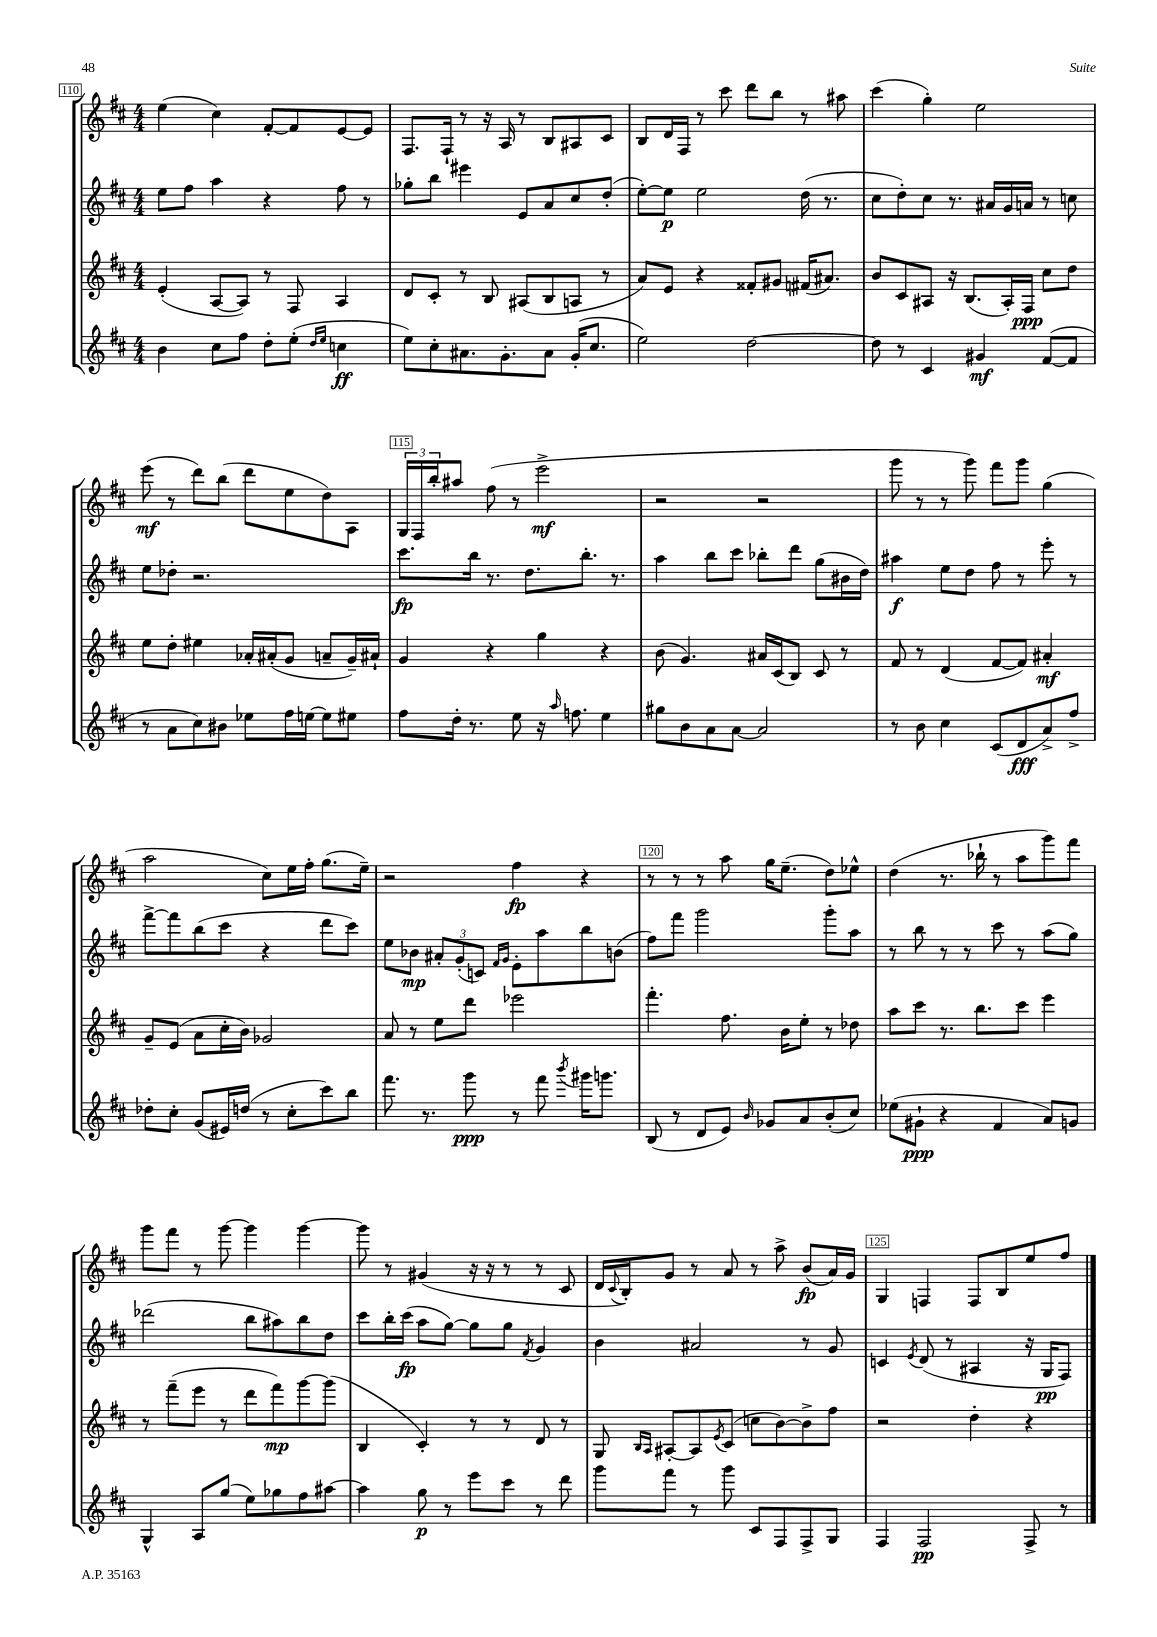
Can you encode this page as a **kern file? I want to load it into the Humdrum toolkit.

**kern	**dynam	**kern	**dynam	**kern	**dynam	**kern	**dynam
*part4	*part4	*part3	*part3	*part2	*part2	*part1	*part1
*staff4	*staff4	*staff3	*staff3	*staff2	*staff2	*staff1	*staff1
*clefG2	*	*clefG2	*	*clefG2	*	*clefG2	*
*k[f#c#]	*	*k[f#c#]	*	*k[f#c#]	*	*k[f#c#]	*
*M4/4	*	*M4/4	*	*M4/4	*	*M4/4	*
=110	=110	=110	=110	=110	=110	=110	=110
4b\	.	(4e'/	.	8ee\L	.	(4ee\	.
.	.	.	.	8ff#\J	.	.	.
8cc#\L	.	[8A/L	.	4aa\	.	4cc#\)	.
8ff#\J	.	8A/J])	.	.	.	.	.
8dd'\L	.	8r	.	4r	.	[8f#'/L	.
(8ee'\J	.	8F#/	.	.	.	8f#/]	.
16qqdd/LL	.	.	.	.	.	.	.
16qqee/JJ	.	.	.	.	.	.	.
4ccn\	ff	4A/	.	8ff#\	.	[8e/	.
.	.	.	.	8r	.	8e/J]	.
=111	=111	=111	=111	=111	=111	=111	=111
8ee\L)	.	8d/L	.	8gg-X'\L	.	8.F#/L	.
8cc#'\	.	8c#'/J	.	8bb\J	.	.	.
.	.	.	.	.	.	16F#`/Jk	.
8.a#X\	.	8r	.	4eee#X\	.	8r	.
.	.	8B/	.	.	.	16r	.
8.g'\	.	.	.	.	.	16A/	.
.	.	(8A#X/L	.	8e/L	.	8r	.
8a#\J	.	8B/	.	8a/	.	8B/L	.
(16g'/KL	.	8An/J	.	8cc#/	.	8A#X/	.
8.cc#/J	.	.	.	.	.	.	.
.	.	8r	.	(8dd'/J	.	8c#/J	.
=112	=112	=112	=112	=112	=112	=112	=112
2ee\)	.	8a/L)	.	[8ee'\L)	.	8B/L	.
.	.	8e/J	.	8ee\J]	p	16d/L	.
.	.	.	.	.	.	16F#/JJ	.
.	.	4r	.	2ee\	.	8r	.
.	.	.	.	.	.	8ccc#\	.
[2dd\	.	8f##X'/L	.	.	.	8ddd\L	.
.	.	8g#X/J	.	.	.	8bb\J	.
.	.	(16f#X/KL	.	(16dd\	.	8r	.
.	.	8.a#X/J)	.	8.r	.	.	.
.	.	.	.	.	.	8aa#X\	.
=113	=113	=113	=113	=113	=113	=113	=113
8dd\]	.	8b/L	.	8cc#\L	.	(4ccc#\	.
8r	.	8c#/	.	8dd'\)	.	.	.
4c#/	.	8A#X/J	.	8cc#\J	.	4gg'\)	.
.	.	16r	.	8.r	.	.	.
.	.	(8.B/L	.	.	.	.	.
4g#X/	mf	.	.	.	.	2ee\	.
.	.	.	.	16a#X/LL	.	.	.
.	.	16A#'/L)	.	16g/	.	.	.
.	.	16F#/JJ	ppp	16an/JJ	.	.	.
([8f#/L	.	8cc#\L	.	8r	.	.	.
8f#/J]	.	8dd\J	.	8ccn\	.	.	.
!!LO:LB:g=z
=114	=114	=114	=114	=114	=114	=114	=114
8r	.	8ee\L	.	8ee\L	.	(8eee\	mf
8a\L	.	8dd'\J	.	8dd-X'\J	.	8r	.
8cc#\)	.	4ee#X\	.	2.r	.	8ddd\L)	.
8b#X\J	.	.	.	.	.	(8bb\J	.
8ee-X\L	.	16a-X'/LL	.	.	.	8ddd\L	.
.	.	(16a#X'/J	.	.	.	.	.
16ff#\L	.	8g/J	.	.	.	8ee\	.
[16een\JJ	.	.	.	.	.	.	.
8ee\L]	.	8an~/L	.	.	.	8dd\)	.
8ee#X\J	.	16g~/L)	.	.	.	8A\J	.
.	.	16a#X`/JJ	.	.	.	.	.
=115	=115	=115	=115	=115	=115	=115	=115
8ff#\L	.	4g/	.	8.ccc#\L	fp	24G/LL	.
.	.	.	.	.	.	24F#/	.
.	.	.	.	.	.	24bb'/J	.
16dd'\Jk	.	.	.	.	.	8aa#X/J	.
8.r	.	.	.	16bb\Jk	.	.	.
.	.	4r	.	8.r	.	(8ff#\	.
8ee\	.	.	.	.	.	8r	.
.	.	.	.	8.dd\L	.	.	.
16r	.	4gg\	.	.	.	2eee^\	mf
16qqaa/	.	.	.	.	.	.	.
8.ffn\	.	.	.	.	.	.	.
.	.	.	.	8.bb'\J	.	.	.
4ee\	.	4r	.	.	.	.	.
.	.	.	.	8.r	.	.	.
=116	=116	=116	=116	=116	=116	=116	=116
8gg#X\L	.	(8b\	.	4aa\	.	2r	.
8b\	.	4.g/)	.	.	.	.	.
8a\	.	.	.	8bb\L	.	.	.
[8a\J	.	.	.	8ccc#\J	.	.	.
2a/]	.	16a#X/LL	.	8bb-X'\L	.	2r	.
.	.	(16c#/J	.	.	.	.	.
.	.	8B/J)	.	8ddd\J	.	.	.
.	.	8c#/	.	(8gg\L	.	.	.
.	.	8r	.	16b#X\L	.	.	.
.	.	.	.	16dd\JJ)	.	.	.
=117	=117	=117	=117	=117	=117	=117	=117
8r	.	8f#/	.	4aa#X\	f	8ggg\	.
8b\	.	8r	.	.	.	8r	.
4cc#\	.	(4d/	.	8ee\L	.	8r	.
.	.	.	.	8dd\J	.	8ggg\)	.
(8c#/L	.	[8f#/L	.	8ff#\	.	8fff#\L	.
8d/	fff	8f#/J])	.	8r	.	8ggg\J	.
8a^/)	.	4a#X'/	mf	8eee'\	.	(4gg\	.
8ff#^/J	.	.	.	8r	.	.	.
!!LO:LB:g=z
=118	=118	=118	=118	=118	=118	=118	=118
8dd-X'\L	.	8g~/L	.	[8fff#^\L	.	2aa\	.
8cc#'\J	.	(8e/J	.	8fff#\]	.	.	.
(8g/L	.	8a\L	.	(8bb\	.	.	.
16e#X/L)	.	16cc#'\L	.	8ccc#\J	.	.	.
(16ddn/JJ	.	16b\JJ)	.	.	.	.	.
8r	.	2g-X/	.	4r	.	8cc#\L)	.
8cc#'\L	.	.	.	.	.	16ee\L	.
.	.	.	.	.	.	16ff#'\JJ	.
8ccc#\)	.	.	.	8ddd\L	.	(8.gg\L	.
8bb\J	.	.	.	8ccc#\J)	.	.	.
.	.	.	.	.	.	16ee~\Jk)	.
=119	=119	=119	=119	=119	=119	=119	=119
8.fff#\	.	8a/	.	8ee\L	.	2r	.
.	.	8r	.	8b-X\J	mp	.	.
8.r	.	.	.	.	.	.	.
.	.	8ee\L	.	12a#X'/L	.	.	.
.	.	.	.	(12g'/	.	.	.
8ggg\	ppp	8ddd\J	.	.	.	.	.
.	.	.	.	12cn/J)	.	.	.
.	.	.	.	16qqf#/LL	.	.	.
.	.	.	.	16qqg/JJ	.	.	.
8r	.	2eee-X\	.	8e'\L	.	4ff#\	fp
8fff#\	.	.	.	8aa\	.	.	.
8qbbb/	.	.	.	.	.	.	.
16ggg#X\KL	.	.	.	8bb\	.	4r	.
8.gggn\J	.	.	.	.	.	.	.
.	.	.	.	(8bn\J	.	.	.
=120	=120	=120	=120	=120	=120	=120	=120
(8B/	.	4.fff#'\	.	8ff#\L)	.	8r	.
8r	.	.	.	8fff#\J	.	8r	.
8d/L	.	.	.	2ggg\	.	8r	.
8e/J)	.	8.ff#\	.	.	.	8aa\	.
16qqb/	.	.	.	.	.	.	.
8g-X/L	.	.	.	.	.	16gg\KL	.
.	.	16b\KL	.	.	.	(8.ee~\J	.
8a/	.	8ee'\J	.	.	.	.	.
(8b'/	.	8r	.	8ggg'\L	.	8dd\L)	.
8cc#/J)	.	8dd-X\	.	8aa\J	.	8ee-X^^\J	.
=121	=121	=121	=121	=121	=121	=121	=121
(8ee-X\L	.	8aa\L	.	8r	.	(4dd\	.
8g#X`\J	ppp	8ccc#\J	.	8bb\	.	.	.
4r	.	8.r	.	8r	.	8.r	.
.	.	.	.	8r	.	.	.
.	.	8.bb\L	.	.	.	16bb-X`\	.
4f#/	.	.	.	8ccc#\	.	8r	.
.	.	8ccc#\J	.	8r	.	8aa\L	.
8a/L)	.	4eee\	.	(8aa\L	.	8ggg\)	.
8gn/J	.	.	.	8gg\J)	.	8fff#\J	.
!!LO:LB:g=z
=122	=122	=122	=122	=122	=122	=122	=122
4G^^/	.	8r	.	(2ddd-X\	.	8ggg\L	.
.	.	(8fff#~\L	.	.	.	8fff#\J	.
8A/L	.	8eee\J	.	.	.	8r	.
(8gg/J	.	8r	.	.	.	[8ggg\	.
8ee\L)	.	8ddd\L	.	8bb\L	.	4ggg\]	.
8gg-X\	.	8fff#\)	mp	8aa#X\)	.	.	.
8ff#\	.	[8ggg\	.	8bb\	.	[4ggg\	.
[8aa#X\J	.	(8ggg\J]	.	8dd\J	.	.	.
=123	=123	=123	=123	=123	=123	=123	=123
4aa#\]	.	4B/	.	8ccc#\L	.	8ggg\]	.
.	.	.	.	16bb'\L	.	8r	.
.	.	.	.	(16ccc#\JJ	fp	.	.
8gg\	p	4c#'/)	.	8aa\L	.	(4g#X/	.
8r	.	.	.	[8gg\J)	.	.	.
8eee\L	.	8r	.	8gg\L]	.	16r	.
.	.	.	.	.	.	16r	.
8ccc#\J	.	8r	.	8gg\J	.	8r	.
.	.	.	.	8qf#/	.	.	.
8r	.	8d/	.	4g/	.	8r	.
8ddd\	.	8r	.	.	.	8c#/	.
=124	=124	=124	=124	=124	=124	=124	=124
8ggg\L	.	8G/	.	4b\	.	16d/LL	.
.	.	.	.	.	.	8qqc#/	.
.	.	.	.	.	.	16B'/J)	.
.	.	16qqB/LL	.	.	.	.	.
.	.	16qqA/JJ	.	.	.	.	.
8fff#\J	.	[8A#X'/L	.	.	.	8g/J	.
8r	.	8A#/]	.	2a#X/	.	8r	.
.	.	8qe/	.	.	.	.	.
8ggg\	.	(8c#/J	.	.	.	8a/	.
8c#/L	.	8ccn\L	.	.	.	8r	.
8F#/	.	[8b\)	.	.	.	8aa^\	.
8F#^/	.	8b^\]	.	8r	.	(8b/L	fp
8G/J	.	8ff#\J	.	8g/	.	16a/L)	.
.	.	.	.	.	.	16g/JJ	.
=125	=125	=125	=125	=125	=125	=125	=125
4F#/	.	2r	.	4cn/	.	4G/	.
.	.	.	.	8qe/	.	.	.
2F#/	pp	.	.	(8d/	.	4Fn/	.
.	.	.	.	8r	.	.	.
.	.	4dd'\	.	4A#X/	.	8F/L	.
.	.	.	.	.	.	8B/	.
8F#^/	.	4r	.	16r	.	8ee/	.
.	.	.	.	16G/KL	pp	.	.
8r	.	.	.	8F#/J)	.	8ff#/J	.
==	==	==	==	==	==	==	==
*-	*-	*-	*-	*-	*-	*-	*-
